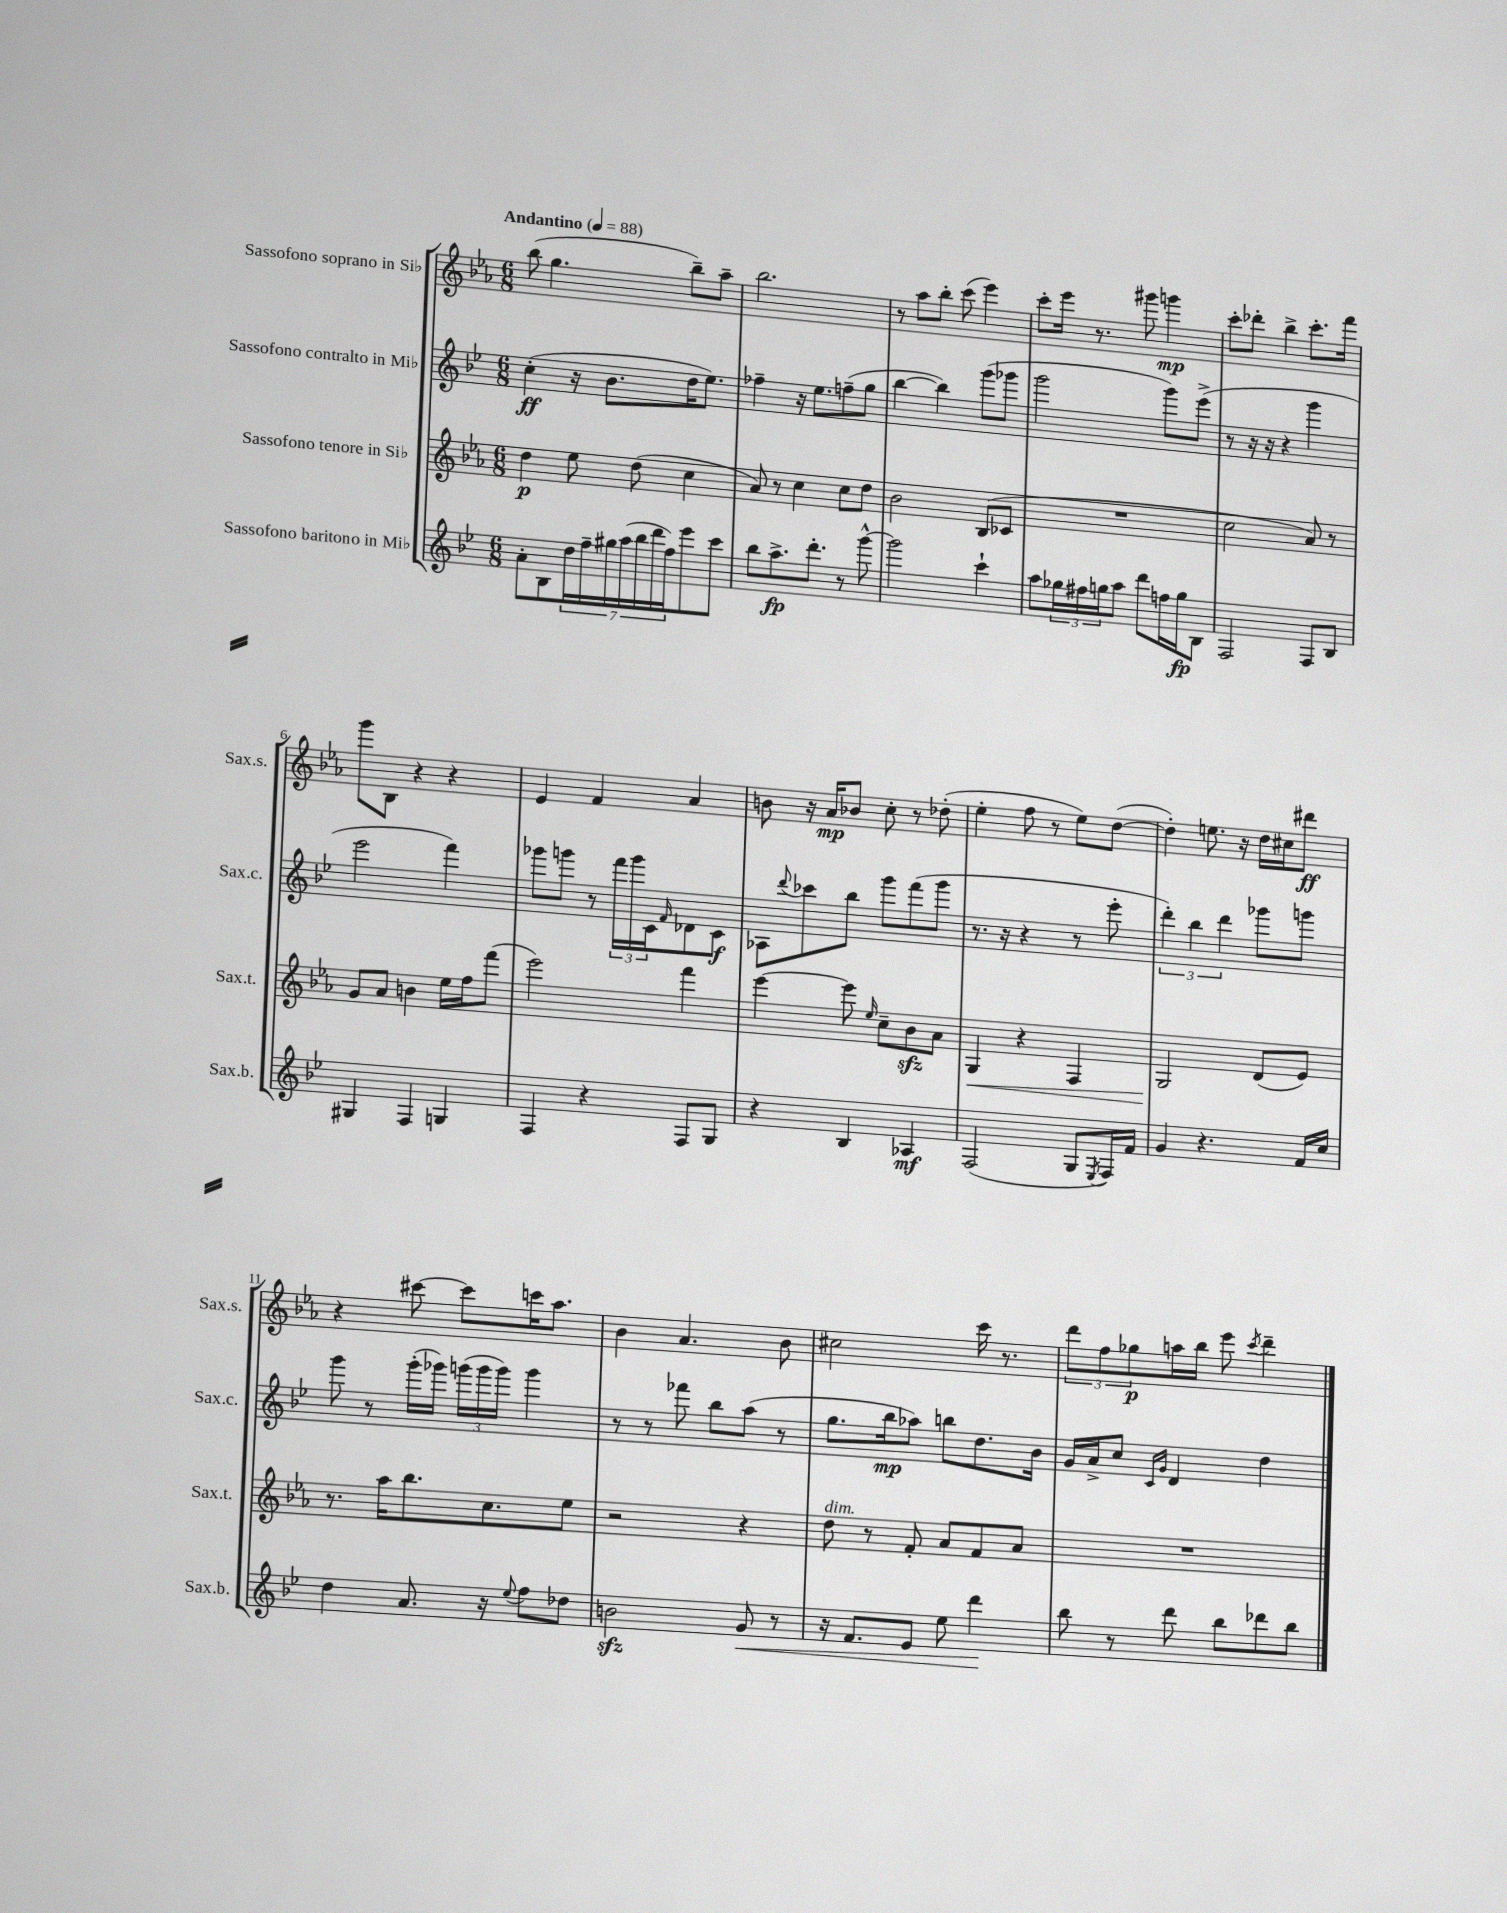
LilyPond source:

<<
\new StaffGroup <<
\new Staff = "s0" \with { instrumentName = "Sassofono soprano in Sib" shortInstrumentName = "Sax.s." } {
    \clef treble \key ees \major \numericTimeSignature \time 6/8 \tempo "Andantino" 4 = 88
    bes''8( g''4. bes''8--) aes''8-- |
    bes''2. |
    r8 aes''8 bes''8-. c'''8( ees'''4) |
    c'''8-. ees'''16 r8. gis'''8 g'''4\mp |
    c'''8-. des'''8-. bes''4-> c'''8.-. f'''16 |
    g'''8 bes8 r4 r4 |
    ees'4 f'4 aes'4 |
    b'8 r16 aes'16\mp bes'8 c''8-. r8 des''8-.( |
    ees''4-. f''8 r8 ees''8) d''8~( |
    d''4-.) e''8. r16 d''16 cis''16 dis'''8\ff |
    r4 cis'''8~ cis'''8 c'''16 aes''8. |
    bes'4 aes'4. bes'8 |
    cis''2 c'''16 r8. |
    \tuplet 3/2 { d'''8 f''8 ges''8\p } a''16 bes''16 ees'''8 \acciaccatura { c'''8 } d'''4-- \bar "|." |
}
\new Staff = "s1" \with { instrumentName = "Sassofono contralto in Mib" shortInstrumentName = "Sax.c." } {
    \clef treble \key bes \major \numericTimeSignature \time 6/8
    c''4-.\ff( r16 bes'8. d''16 ees''8.) |
    fes''4-- r16 ees''8. f''8--( g''8 |
    bes''4~ bes''4) g'''8( ges'''8 |
    g'''2 g'''8) ees'''8->( |
    r8 r16 r16 r4 g'''4 |
    ees'''2 f'''4) |
    ges'''8 g'''8 r8 \tuplet 3/2 { f'''16 g'''16 c'16 } \grace { f'16 } des'8 c'8\f |
    aes8 \appoggiatura { d'''8 } ces'''8 bes''8 g'''8 f'''8( g'''8 |
    r8. r16 r4 r8 ees'''8-. |
    \tuplet 3/2 { d'''4-.) bes''4 d'''4 } ges'''8 g'''8 |
    g'''8 r8 g'''16-.( ges'''16) \tuplet 3/2 { g'''16( g'''16 g'''16) } g'''4 |
    r8 r8 fes'''8 bes''8 a''8( r8 |
    g''8. bes''16\mp aes''8) b''8 d''8. bes'16 |
    g'16 a'16-> c''8 \grace { c'16 g'16 } d'4 d''4 \bar "|." |
}
\new Staff = "s2" \with { instrumentName = "Sassofono tenore in Sib" shortInstrumentName = "Sax.t." } {
    \clef treble \key ees \major \numericTimeSignature \time 6/8
    d''4\p ees''8 d''8( c''4 |
    aes'8) r8 c''4 c''8 d''8 |
    bes'2 bes8( ces'8 |
    R2. |
    c''2 aes'8) r8 |
    g'8 aes'8 b'4 ees''16 f''16 f'''8( |
    ees'''2) f'''4 |
    ees'''4~ ees'''8 \grace { ees''16 } c''8-- bes'8\sfz aes'8 |
    g4\< r4 f4 |
    g2\! d'8( ees'8) |
    r8. aes''16 bes''8. c''8. ees''8 |
    r2 r4 |
    d''8^\markup { \italic "dim." } r8 f'8-. aes'8 f'8 aes'8 |
    R2. \bar "|." |
}
\new Staff = "s3" \with { instrumentName = "Sassofono baritono in Mib" shortInstrumentName = "Sax.b." } {
    \clef treble \key bes \major \numericTimeSignature \time 6/8
    a'8-. bes8 \tuplet 7/4 { d''16 f''16-- gis''16 a''16( bes''16 d'''16 f''16) } ees'''8 c'''8 |
    bes''8 a''8.->\fp d'''8.-. r8 g'''8~-^ |
    g'''2 c'''4-! |
    a''8 \tuplet 3/2 { ges''16 fis''16 g''16 } a''8 d'''8 f''16 g''16\fp bes8 |
    f2 f8 bes8 |
    gis4 f4 g4 |
    f4 r4 f8 g8 |
    r4 bes4 aes4\mf |
    f2( g8 \acciaccatura { ees8 } f16) f'16 |
    g'4 r4. f'16 c''16 |
    d''4 a'8. r16 \appoggiatura { ees''8 } f''8 des''8 |
    b'2\sfz g'8\< r8 |
    r16 f'8. ees'8 ees''8 d'''4\! |
    bes''8 r8 d'''8 bes''8 des'''8 bes''8 \bar "|." |
}
>>
>>
